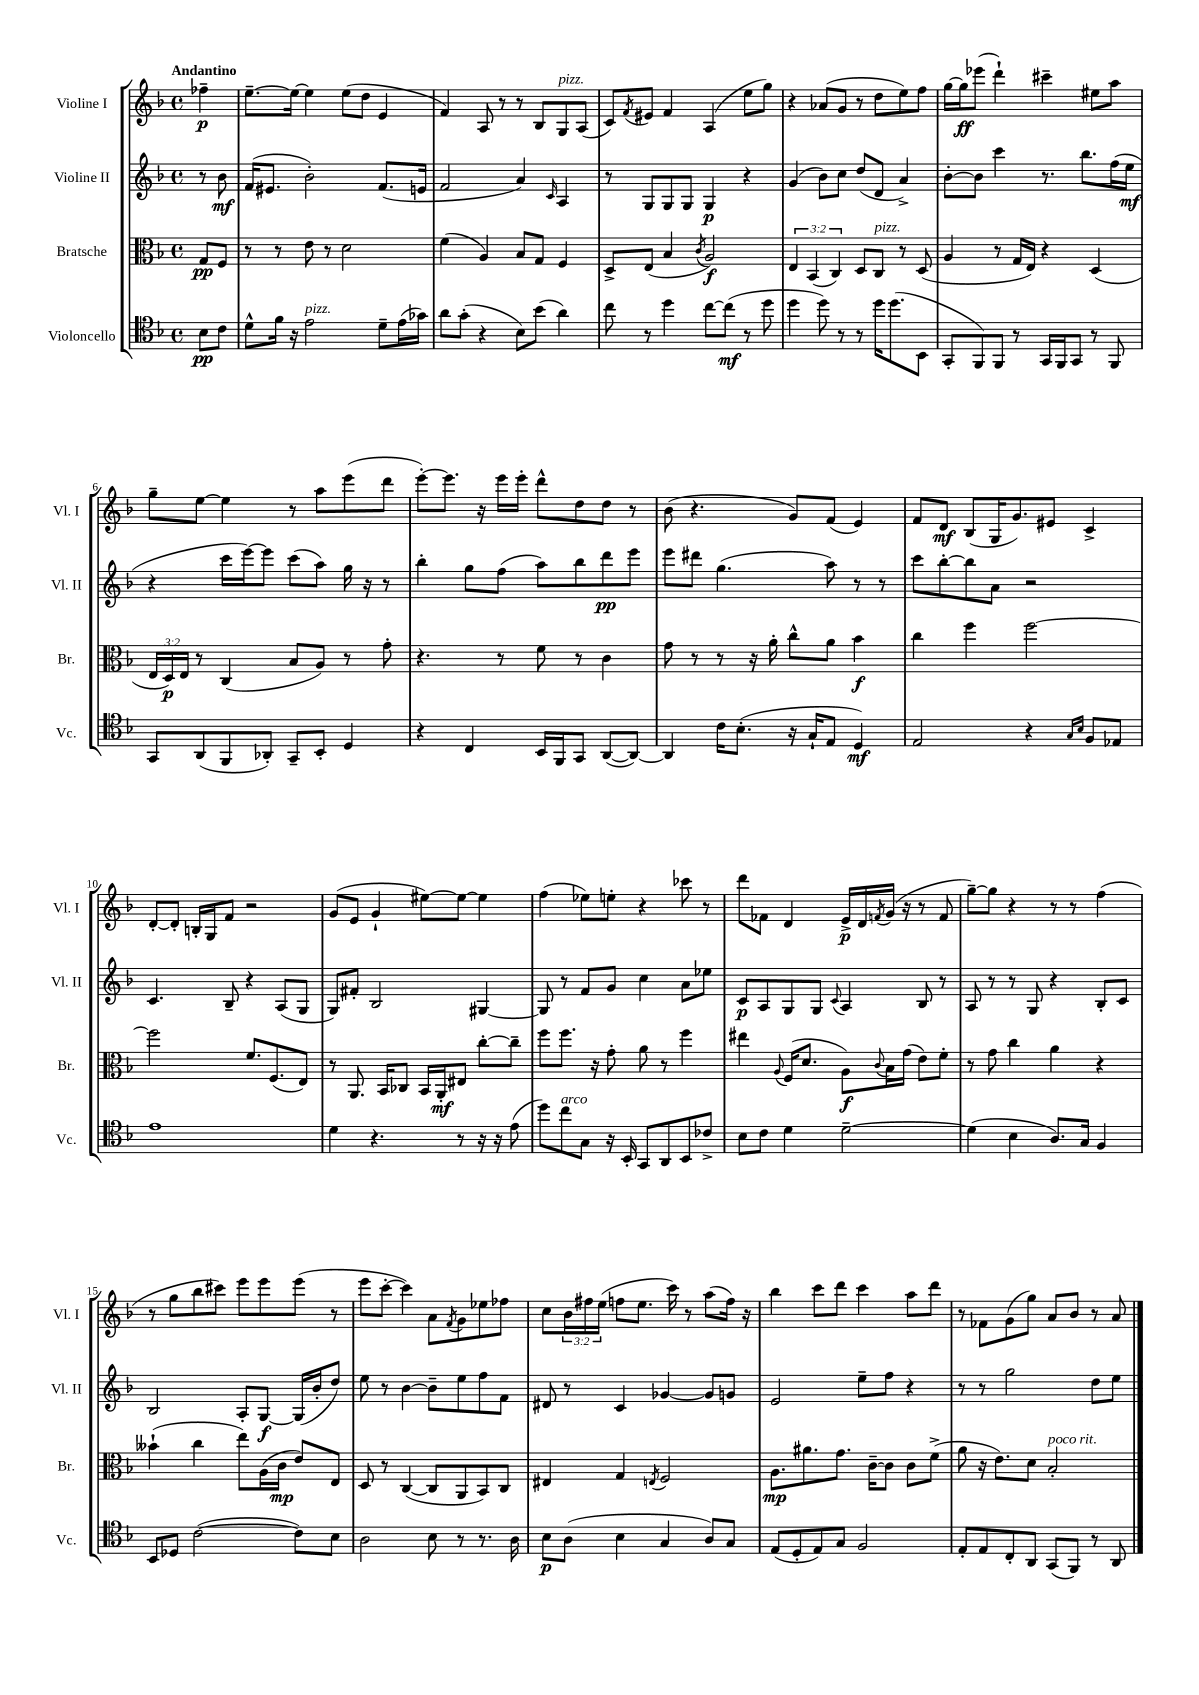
<<
\new StaffGroup <<
\new Staff = "s0" \with { instrumentName = "Violine I" shortInstrumentName = "Vl. I" } {
    \clef treble \key f \major \defaultTimeSignature \time 4/4 \override Staff.TupletNumber.text = #tuplet-number::calc-fraction-text \partial 4 \tempo "Andantino"
    fes''4--\p |
    e''8.~-- e''16~ e''4 e''8( d''8 e'4 |
    f'4) a8 r8 r8 bes8 g8^\markup { \italic "pizz." } a8( |
    c'8) \acciaccatura { f'8 } eis'8 f'4 a4( e''8 g''8) |
    r4 aes'8( g'8 r8 d''8 e''8) f''8 |
    g''16~ g''16\ff ees'''8( d'''4-!) cis'''4-- eis''8 a''8 |
    g''8-- e''8~ e''4 r8 a''8 e'''8( d'''8 |
    e'''8~-.) e'''8. r16 e'''16 e'''16-. d'''8-^ d''8 d''8 r8 |
    bes'8( r4. g'8) f'8( e'4) |
    f'8 d'8\mf bes8( g16 g'8.) eis'8 c'4-> |
    d'8~-. d'8-. b16-. g16 f'8 r2 |
    g'8( e'8 g'4-! eis''8~) eis''8~ eis''4 |
    f''4( ees''8) e''8-. r4 ces'''8 r8 |
    d'''8 fes'8 d'4 e'16->\p d'16 \acciaccatura { f'8 } g'16( r16 r8 f'8 |
    g''8~--) g''8 r4 r8 r8 f''4( |
    r8 g''8 bes''8 cis'''8) e'''8 e'''8 e'''8( r8 |
    e'''8 c'''8~-. c'''4) a'8 \acciaccatura { f'8 } g'8 ees''8 fes''8 |
    c''8 \tuplet 3/2 { bes'16 fis''16 e''16( } f''8 e''8. c'''16) r8 a''8( f''16) r16 |
    bes''4 c'''8 d'''8 c'''4 a''8 d'''8 |
    r8 fes'8 g'8( g''8) a'8 bes'8 r8 a'8 \bar "|." |
}
\new Staff = "s1" \with { instrumentName = "Violine II" shortInstrumentName = "Vl. II" } {
    \clef treble \key f \major \defaultTimeSignature \time 4/4 \partial 4
    r8 bes'8\mf |
    f'16( eis'8. bes'2-.) f'8.( e'16 |
    f'2 a'4) \grace { c'16 } a4 |
    r8 g8 g8 g8 g4\p r4 |
    g'4( bes'8) c''8 d''8( d'8 a'4->) |
    bes'8~-. bes'8 c'''4 r8. bes''8. f''16( e''16\mf |
    r4 c'''16 e'''16~) e'''8 c'''8( a''8) g''16 r16 r8 |
    bes''4-. g''8 f''8( a''8) bes''8 d'''8\pp e'''8 |
    e'''8 dis'''8 g''4.( a''8) r8 r8 |
    c'''8 bes''8~-. bes''8 a'8 r2 |
    c'4. bes8-- r4 a8( g8 |
    g8) fis'8-. bes2 gis4~ |
    gis8 r8 f'8 g'8 c''4 a'8 ees''8 |
    c'8\p a8 g8 g8 \appoggiatura { c'8 } a4 bes8 r8 |
    a8 r8 r8 g8 r4 bes8-. c'8 |
    bes2 a8-. g8~\f g16( bes'16-. d''8) |
    e''8 r8 bes'4~ bes'8-- e''8 f''8 f'8 |
    dis'8 r8 c'4 ges'4~ ges'8 g'8 |
    e'2 e''8-- f''8 r4 |
    r8 r8 g''2 d''8 e''8 \bar "|." |
}
\new Staff = "s2" \with { instrumentName = "Bratsche" shortInstrumentName = "Br." } {
    \clef alto \key f \major \defaultTimeSignature \time 4/4 \override Staff.TupletNumber.text = #tuplet-number::calc-fraction-text \partial 4
    g8\pp f8 |
    r8 r8 e'8 r8 d'2 |
    f'4( a4) bes8 g8 f4 |
    d8-> e8( bes4 \acciaccatura { c'8 } a2\f) |
    \tuplet 3/2 { e4 bes,4( c4) } d8 c8^\markup { \italic "pizz." } r8 d8( |
    a4 r8 g16 e16) r4 d4( |
    \tuplet 3/2 { e16 d16\p) e16 } r8 c4( bes8 a8) r8 g'8-. |
    r4. r8 f'8 r8 c'4 |
    g'8 r8 r8 r16 a'16-. c''8-^ a'8 bes'4\f |
    c''4 f''4 f''2~ |
    f''2 f'8. f8.( e8) |
    r8 a,8. bes,16 ces8 bes,16 a,16-.\mf eis8 c''8~-. c''8-- |
    f''8 f''8. r16 g'8-. a'8 r8 f''4 |
    eis''4 \appoggiatura { a8 } f16( d'8. a8\f) \appoggiatura { c'8 } bes16 g'16( e'8) f'8-. |
    r8 g'8 c''4 a'4 r4 |
    beses'4-!( c''4 e''8) a16( c'16\mp e'8) e8 |
    d8 r8 c4~( c8 a,8 bes,8) c8 |
    eis4 g4 \acciaccatura { e8 } f2 |
    a8.\mp ais'8. g'8. c'16~-- c'8 c'8 f'8->( |
    a'8 r16 e'8.) d'8 bes2-.^\markup { \italic "poco rit." } \bar "|." |
}
\new Staff = "s3" \with { instrumentName = "Violoncello" shortInstrumentName = "Vc." } {
    \clef tenor \key f \major \defaultTimeSignature \time 4/4 \partial 4
    bes8\pp c'8 |
    d'8-^ f'16 r16 e'2^\markup { \italic "pizz." } d'8-- e'16( ges'16) |
    a'8 g'8-.( r4 bes8) bes'8( a'4) |
    c''8 r8 d''4 c''8~ c''8\mf( r8 d''8 |
    d''4 d''8) r8 r8 d''16 d''8.( bes,8 |
    g,8-. f,8) f,8 r8 g,16 f,16 g,8 r8 f,8 |
    g,8 a,8( f,8 aes,8-.) g,8-- bes,8-. d4 |
    r4 c4 bes,16 f,16 g,8 a,8~( a,8~) |
    a,4 c'16 bes8.-.( r16 g16-! e8 d4\mf) |
    e2 r4 \grace { g16 bes16 } f8 ees8 |
    e'1 |
    d'4 r4. r8 r16 r16 e'8( |
    d''8) c''8^\markup { \italic "arco" } g8 r16 bes,16-. g,8 a,8 bes,8 ces'8-> |
    bes8 c'8 d'4 d'2~-- |
    d'4( bes4 a8.) g16 f4 |
    bes,8 des8 c'2~( c'8) bes8 |
    a2 bes8 r8 r8. a16 |
    bes8\p a8( bes4 g4 a8) g8 |
    e8( d8-. e8) g8 f2 |
    e8-. e8 c8-. a,8 g,8( f,8) r8 a,8 \bar "|." |
}
>>
>>
